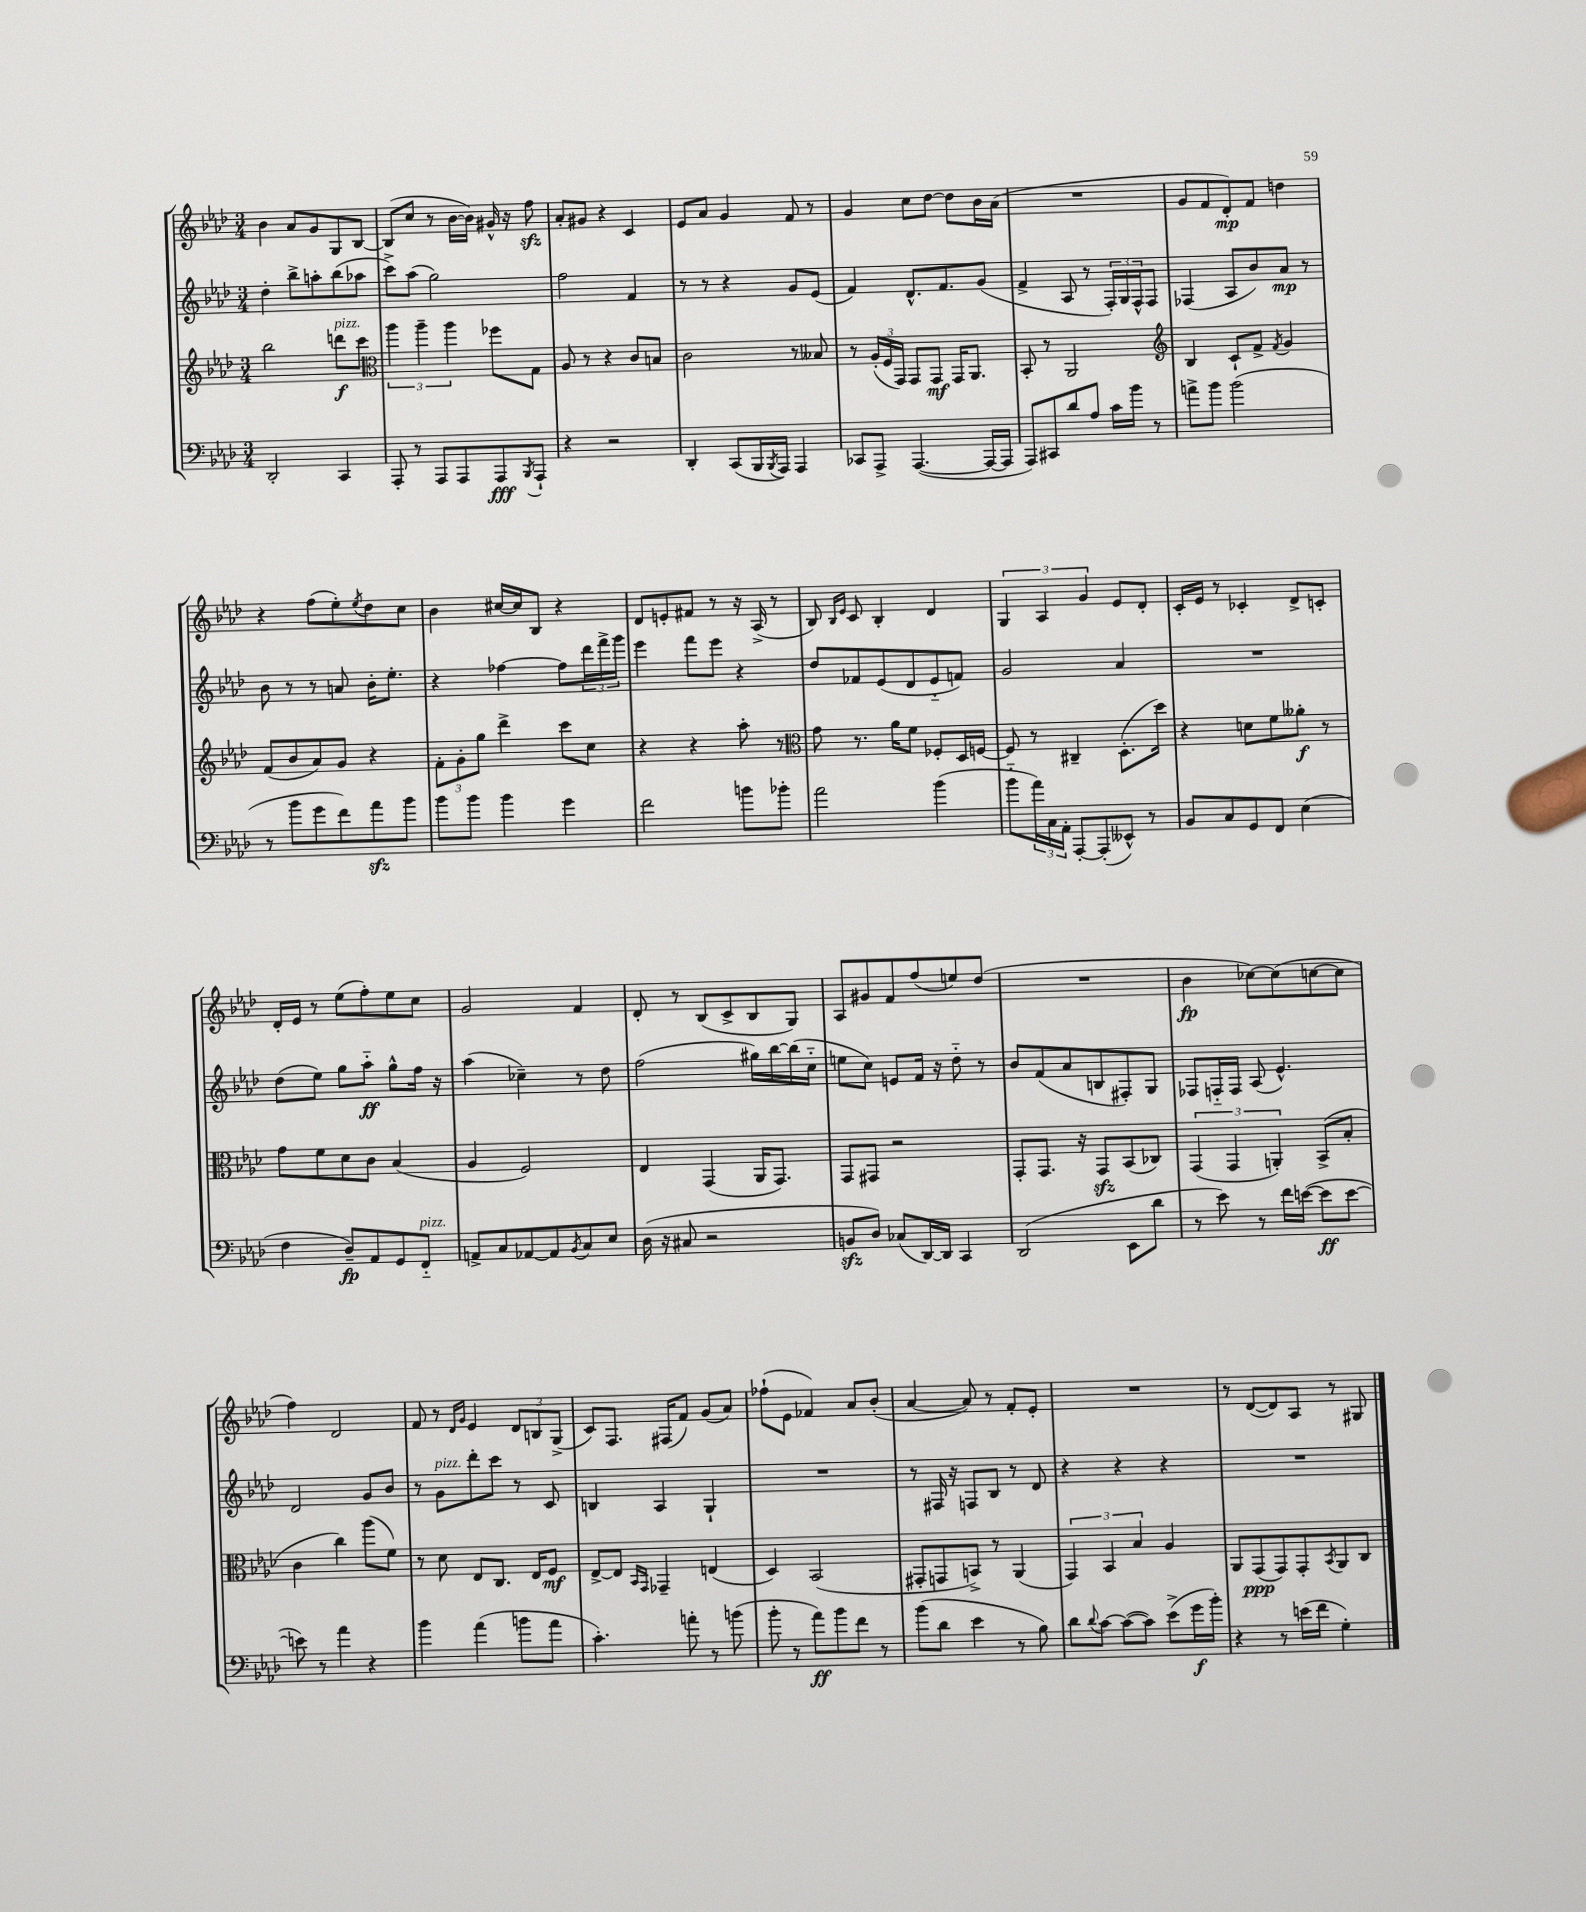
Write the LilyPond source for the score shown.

<<
\new StaffGroup <<
\new Staff = "s0" {
    \clef treble \key aes \major \numericTimeSignature \time 3/4
    bes'4 aes'8 g'8 g8 bes8~ |
    bes8( c''8 r8 bes'16~ bes'16) gis'16-^ r16 f''8\sfz |
    aes'8-. gis'8 r4 c'4 |
    ees'8 aes'8 g'4 f'8 r8 |
    g'4 c''8 des''8~ des''8 bes'16 aes'16( |
    R2. |
    g'8 f'8 des'8-.\mp) f'8 d''4 |
    r4 f''8( ees''8-.) \acciaccatura { ees''8 } des''8 c''8 |
    bes'4 cis''16~ cis''16 bes8 r4 |
    des'8 e'8-. fis'8 r8 r16 aes16->( r8 |
    bes8) \grace { bes16 ees'16 } c'8 bes4-. des'4 |
    \tuplet 3/2 { g4 aes4 g'4 } ees'8 des'8-. |
    c'16-. ees'16 r8 ces'4-. des'8-> c'8-. |
    des'16-. ees'16 r8 ees''8( f''8-.) ees''8 c''8 |
    g'2 f'4 |
    des'8-. r8 bes8( c'8-> bes8 g8) |
    aes8 gis'8 f'8 f''8( e''8) des''8( |
    R2. |
    bes'4\fp ces''8~) ces''8( c''8~ c''8 |
    f''4) des'2 |
    f'8 r8 \grace { des'16 g'16 } ees'4 \tuplet 3/2 { des'8 b8 g8->( } |
    c'8) f8. fis16( f'8) g'8( aes'8) |
    fes''8-!( ees'8 fes'4) aes'8 bes'8-.( |
    aes'4~ aes'8) r8 f'8-. ees'8-. |
    R2. |
    r8 des'8~( des'8) aes8 r8 gis8 \bar "|." |
}
\new Staff = "s1" {
    \clef treble \key aes \major \numericTimeSignature \time 3/4
    des''4-. bes''8-> a''8-. bes''8( aes''8 |
    c'''8->) aes''8( g''2) |
    f''2 f'4 |
    r8 r8 r4 g'8 ees'8( |
    f'4) des'8.-^ f'8. g'8( |
    f'4-> aes8 r8 \tuplet 3/2 { f16-.) g16 f16-^ } f8 |
    fes4( aes8 bes'8) aes'8\mp r8 |
    bes'8 r8 r8 a'8 bes'16-. ees''8.-. |
    r4 fes''4~ fes''8 \tuplet 3/2 { des'''16 f'''16-> g'''16 } |
    ees'''4 f'''8 ees'''8 r4 |
    des''8 fes'8 ees'8( des'8 ees'8-_ f'8) |
    g'2 aes'4 |
    R2. |
    des''8( ees''8) g''8 aes''8-_\ff g''8-^ f''16 r16 |
    aes''4( ces''4--) r8 des''8 |
    f''2( gis''16) bes''16~ bes''16( c''16-_ |
    e''8 c''8) e'8 f'16 r16 des''8-_ r8 |
    bes'8 f'8( aes'8 b8 fis8-.) g8 |
    fes8 f16-_ f16 aes8( ees'4.-^) |
    des'2 g'8 bes'8 |
    r8 g'8^\markup { \italic "pizz." } des'''8-. c'''8 r8 c'8 |
    b4 aes4 g4-! |
    R2. |
    r8 fis16 r16 f8 bes8 r8 des'8 |
    r4 r4 r4 |
    R2. \bar "|." |
}
\new Staff = "s2" {
    \clef treble \key aes \major \numericTimeSignature \time 3/4
    bes''2 d'''8\f^\markup { \italic "pizz." } c'''8 |
    \clef alto \tuplet 3/2 { aes''4 aes''4-- aes''4 } fes''8 g8 |
    aes8 r8 r4 c'8 b8 |
    c'2 r8 beses8 |
    r8 \tuplet 3/2 { aes16-.( f16 g,16) } g,8 g,8\mf g,16 aes,8. |
    bes,8-. r8 aes,2 |
    \clef treble bes4 c'8-! f'8-> \acciaccatura { f'8 } g'4 |
    f'8( bes'8 aes'8) g'8 r4 |
    \tuplet 3/2 { f'8-. g'8-. g''8 } des'''4-> c'''8 c''8 |
    r4 r4 aes''8-. r8 |
    \clef alto g'8 r8. aes'16 f'8 fes8-. des16 f16~ |
    f8 r8 cis4-- des8.-.( des''16) |
    r4 d'8 f'8 aeses'8-.\f r8 |
    g'8 f'8 des'8 c'8 bes4( |
    aes4 f2) |
    ees4 g,4( aes,16 g,8.) |
    g,8 gis,8 r2 |
    g,8-. g,8. r16 g,8\sfz bes,8( ces8) |
    \tuplet 3/2 { g,4( g,4 a,4-.) } bes,8->( bes8-. |
    c'4 c''4) aes''8( f'8) |
    r8 des'8 ees8 c8. ees16 f8\mf |
    ees8~-> ees8 \grace { bes,16 g,16 } ges,4-- e4( |
    des4) bes,2( |
    gis,8-. g,8 b,8->) r8 aes,4( |
    \tuplet 3/2 { g,4) bes,4 bes4 } aes4 |
    aes,8 g,8\ppp( g,8) g,8-. \acciaccatura { bes,8 } aes,8 c8 \bar "|." |
}
\new Staff = "s3" {
    \clef bass \key aes \major \numericTimeSignature \time 3/4
    des,2-. c,4 |
    aes,,8-. r8 aes,,8 aes,,8 aes,,8\fff \acciaccatura { bes,,8 } aes,,8-! |
    r4 r2 |
    des,4-. c,8( bes,,16 \acciaccatura { bes,,8 } aes,,16) aes,,4 |
    ces,8 aes,,8-> aes,,4.~( aes,,16~ aes,,16 |
    aes,,8) cis,8 des'8 aes8 c'16 bes'16 r8 |
    a'8-> bes'8 bes'2( |
    r8 bes'8 g'8 f'8) aes'8\sfz bes'8 |
    bes'8 bes'8 bes'4 g'4 |
    f'2 b'8 bes'8-. |
    aes'2 bes'4( |
    bes'8-_ \tuplet 3/2 { aes'16) c16 aes,16-. } aes,,8~-. aes,,8-.( eeses,8-^) r8 |
    bes,8 c8 g,8 f,8 ees4( |
    f4 des8--\fp) aes,8 g,8 f,8-_^\markup { \italic "pizz." } |
    a,8-> c8 aes,8~ aes,8 \acciaccatura { bes,8 } c8 ees8 |
    des16( r16 cis8 r2 |
    b,8\sfz des8) ces8( des,16~) des,16 c,4 |
    des,2( ees,8 des'8 |
    r8 ees'8) r8 f'16 e'16~( e'8\ff e'8~ |
    e'8) r8 aes'4 r4 |
    bes'4 aes'4( b'8 aes'8 |
    c'4.-.) a'8-. r8 b'8( |
    bes'8-. r8 aes'8\ff) bes'8 f'8 r8 |
    bes'8( des'8 ees'4 r8 bes8) |
    des'8 \appoggiatura { des'8 } c'8~ c'8~( c'8) ees'8->( g'16\f bes'16-.) |
    r4 r8 e'16( f'16 g4-.) \bar "|." |
}
>>
>>
\layout { \context { \Score \remove "Bar_number_engraver" } }
